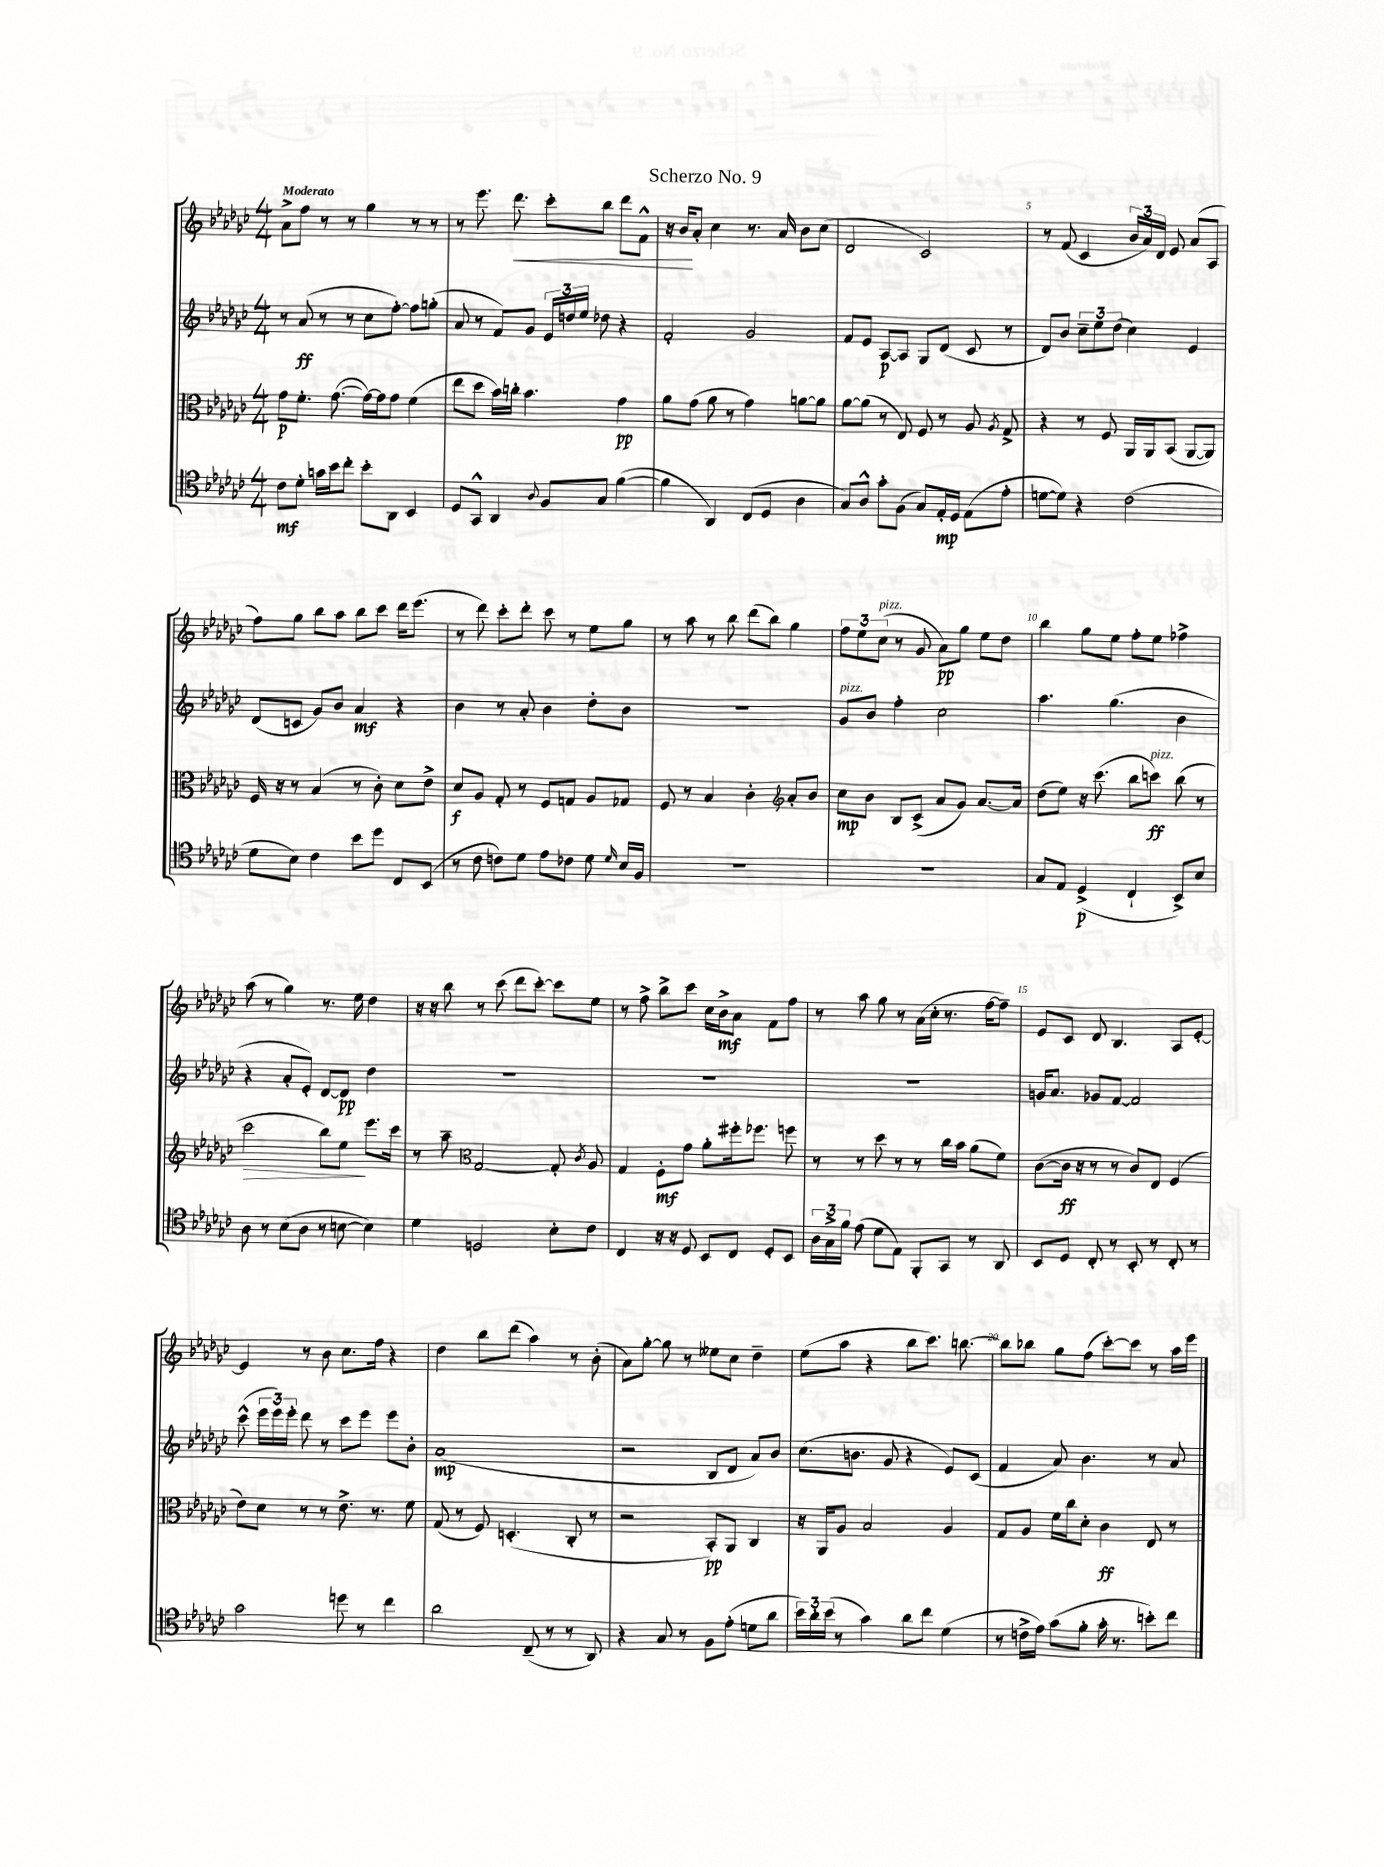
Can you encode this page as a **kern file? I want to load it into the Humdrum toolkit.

**kern	**dynam	**kern	**dynam	**kern	**dynam	**kern	**dynam
*part4	*part4	*part3	*part3	*part2	*part2	*part1	*part1
*staff4	*staff4	*staff3	*staff3	*staff2	*staff2	*staff1	*staff1
*clefC4	*	*clefC3	*	*clefG2	*	*clefG2	*
*k[b-e-a-d-g-c-]	*	*k[b-e-a-d-g-c-]	*	*k[b-e-a-d-g-c-]	*	*k[b-e-a-d-g-c-]	*
*M4/4	*	*M4/4	*	*M4/4	*	*M4/4	*
=1	=1	=1	=1	=1	=1	=1	=1
!	!	!	!	!	!	!LO:TX:a:B:t=Moderato	!
8c-\L	mf	8g-\L	p	8r	.	8a-^\L	.
8d-'\J	.	8.f'\J	.	(8a-/	ff	8ff\J	.
16gn\LL	.	.	.	8r	.	8r	.
16b-\J	.	([8.g-\	.	.	.	.	.
8cc-'\J	.	.	.	8r	.	8r	.
8b-'\L	.	16g-\LL_)	.	8cc-\L	.	4gg-\	.
.	.	16g-\J]	.	.	.	.	.
8AA-\J	.	8g-\J	.	[8ff'\J)	.	.	.
4BB-/	.	(4f\	.	8ff\L]	.	8r	.
.	.	.	.	(8ggn'\J	.	8r	.
=2	=2	=2	=2	=2	=2	=2	=2
8D-/L	.	8ee-\L	.	8a-/	.	8r	.
8GG-^^/J	.	8dd-\J	.	8r	.	8.eee-\	.
4AA-/	.	16b-\LL)	.	8f/L)	.	.	.
!	!	!	!	!	!	!	!LO:HP:b
.	.	16ccn'\JJ	.	.	.	8.ddd-\	<
.	.	4.b-\	.	8g-/J	.	.	.
8qqA-/	.	.	.	.	.	.	.
8F/L	.	.	.	24e-/LL	.	8ccc-'\L	.
.	.	.	.	24ddn/	.	.	.
.	.	.	.	24ee-/JJ	.	.	.
8G-/J	.	.	.	8dd-X\	.	8bb-\J	.
([4f\	.	4g-\	pp	4r	.	8ddd-\L	.
.	.	.	.	.	.	8f^^\J	.
=3	=3	=3	=3	=3	=3	=3	=3
4f\]	.	8a-\L	.	2f'/	.	16r	.
.	.	.	.	.	.	16b-/KL	.
.	.	(8g-\J	.	.	.	8a-'/J	[
4AA-/)	.	8a-\	.	.	.	4cc-\	.
.	.	8r	.	.	.	.	.
(8C-/L	.	4g-\)	.	2g-/	.	8.r	.
8D-/J	.	.	.	.	.	.	.
.	.	.	.	.	.	16a-/	.
4A-\	.	[8an\L	.	.	.	8b-\L	.
.	.	8a\J]	.	.	.	(8cc-\J	.
=4	=4	=4	=4	=4	=4	=4	=4
8G-/L)	.	[8a-\L	.	8f/L	.	2d-/	.
8A-^^/J	.	(8a-\J]	.	8e-/J	.	.	.
8g-'\L	.	8r	.	[8A-/L	p	.	.
(8F\J	.	8E-/)	.	8A-/J]	.	.	.
8G-/L)	.	8F/	.	8G-/L	.	2c-/)	.
16E-'/L	mp	8r	.	(8d-/J	.	.	.
16D-/JJ	.	.	.	.	.	.	.
(8E-\L	.	8A-/	.	8c-/	.	.	.
.	.	8qA-/	.	.	.	.	.
8e-'\J	.	8G-^/	.	8r	.	.	.
=5	=5	=5	=5	=5	=5	=5	=5
[8dn\L	.	4r	.	8d-/L)	.	8r	.
8d\J])	.	.	.	8b-/J	.	(8f/	.
4r	.	8r	.	12cc-~\L	.	4c-/	.
.	.	.	.	12ee-\	.	.	.
.	.	8F/	.	.	.	.	.
.	.	.	.	(12dd-\J	.	.	.
(2c-\	.	16AA-/LL	.	4cc-\)	.	24b-/LL	.
.	.	.	.	.	.	24a-/)	.
.	.	16AA-/J	.	.	.	.	.
.	.	.	.	.	.	24d-/JJ	.
.	.	(8BB-/J	.	.	.	8e-/	.
.	.	[8AA-/L	.	4e-/	.	(8a-/L	.
.	.	8AA-/J])	.	.	.	8A-/J	.
!!LO:LB:g=z
=6	=6	=6	=6	=6	=6	=6	=6
8d-\L	.	16F/	.	(8d-/L	.	8ff\L)	.
.	.	16r	.	.	.	.	.
8B-\J)	.	8r	.	8cn/J	.	8gg-\J	.
4c-\	.	(4B-/	.	8g-/L)	.	8bb-\L	.
.	.	.	.	8b-/J	.	8aa-\J	.
8b-\L	.	8r	.	4a-/	mf	8bb-\L	.
8dd-\J	.	8c-'\)	.	.	.	8ccc-\J	.
8C-/L	.	8d-\L	.	4r	.	16ddd-\KL	.
.	.	.	.	.	.	(8.eee-\J	.
(8BB-/J	.	8e-^\J	.	.	.	.	.
=7	=7	=7	=7	=7	=7	=7	=7
8r	.	8d-/L	f	4b-\	.	8r	.
8c-\	.	8A-/J	.	.	.	8ddd-\)	.
8cn\L)	.	8G-'/	.	8r	.	8ccc-'\L	.
8d-\J	.	8r	.	8a-'/	.	8ddd-'\J	.
8e-\L	.	8F/L	.	4b-\	.	8ccc-\	.
8c-X\J	.	8Gn/J	.	.	.	8r	.
8d-\	.	8A-/L	.	8dd-'\L	.	8ee-\L	.
16qqd-/	.	.	.	.	.	.	.
16B-/LL	.	8G-X/J	.	8b-\J	.	8gg-\J	.
16F/JJ	.	.	.	.	.	.	.
=8	=8	=8	=8	=8	=8	=8	=8
1r	.	8F/	.	1r	.	8r	.
.	.	8r	.	.	.	8aa-\	.
.	.	4B-/	.	.	.	8r	.
.	.	.	.	.	.	8bb-\	.
.	.	4c-'\	.	.	.	(8ddd-\L	.
.	.	.	.	.	.	8bb-\J)	.
*	*	*clefG2	*	*	*	*	*
.	.	8a-'/L	.	.	.	4gg-\	.
.	.	8b-/J	.	.	.	.	.
=9	=9	=9	=9	=9	=9	=9	=9
!	!	!	!	!LO:TX:a:i:t=pizz.	!	!	!
1r	.	8cc-\L	mp	8g-/L	.	12ff\L	.
.	.	.	.	.	.	12ee-\	.
.	.	8b-\J	.	8b-/J	.	.	.
!	!	!	!	!	!	!LO:TX:a:i:t=pizz.	!
.	.	.	.	.	.	(12cc-\J	.
.	.	8B-/L	.	4ff'\	.	8r	.
.	.	(8c-^/J	.	.	.	8g-/	.
.	.	8a-/L	.	2cc-\	.	8a-\L)	pp
.	.	8g-/J)	.	.	.	8gg-\J	.
.	.	[8.a-/L	.	.	.	8ee-\L	.
.	.	.	.	.	.	8dd-\J	.
.	.	16a-/Jk]	.	.	.	.	.
=10	=10	=10	=10	=10	=10	=10	=10
8G-/L	.	(8dd-\L	.	4.aa-\	.	4bb-\	.
8E-/J	.	8ee-\J)	.	.	.	.	.
(4D-^/	p	16r	.	.	.	8gg-\L	.
.	.	(8.ccc-\	.	.	.	.	.
.	.	.	.	(4.gg-\	.	8ee-\J	.
4C-`/	.	8bb-\L	.	.	.	8ff'\L	.
!	!	!LO:TX:a:i:t=pizz.	!	!	!	!	!
.	.	8cccn\J)	ff	.	.	8ee-\J	.
8BB-^/L)	.	(8bb-\	.	4b-\	.	4ff-X^\	.
8B-/J	.	8r	.	.	.	.	.
!!LO:LB:g=z
=11	=11	=11	=11	=11	=11	=11	=11
!	!	!	!LO:HP:b	!	!	!	!
8A-\	.	2ccc-\	>	4r	.	(8aa-\	.
8r	.	.	.	.	.	8r	.
(8B-\L	.	.	.	8a-'/L	.	4gg-\)	.
8A-\J	.	.	.	8e-'/J)	.	.	.
8r	.	8bb-\L)	.	[8d-/L	.	8.r	.
[8Bn\	.	8ee-\J	.	8d-/J]	pp	.	.
.	.	.	.	.	.	16ee-\	.
4B\])	.	8.eee-\L	]	4dd-\	.	4dd-\	.
.	.	16ccc-\Jk	.	.	.	.	.
=12	=12	=12	=12	=12	=12	=12	=12
4d-\	.	8r	.	1r	.	16r	.
.	.	.	.	.	.	16r	.
.	.	8aa-~\	.	.	.	8bb-\	.
*	*	*clefC3	*	*	*	*	*
2Dn/	.	[2G-/	.	.	.	8r	.
.	.	.	.	.	.	(8ccc-\	.
.	.	.	.	.	.	8ddd-\L	.
.	.	.	.	.	.	[8ccc-'\J)	.
8B-'\L	.	8G-'/]	.	.	.	8ccc-\L]	.
.	.	8qc-/	.	.	.	.	.
8c-\J	.	8A-/	.	.	.	8ee-\J	.
=13	=13	=13	=13	=13	=13	=13	=13
4C-/	.	4G-/	.	1r	.	8r	.
.	.	.	.	.	.	8ff^\	.
16r	.	8F'\L	mf	.	.	8bb-^\L	.
16r	.	.	.	.	.	.	.
8D-/	.	8g-\J	.	.	.	8ccc-\J	.
8BB-/L	.	8a-'\L	.	.	.	16cc-\LL	.
.	.	.	.	.	.	16b-^\J	mf
8C-/J	.	16ff#X'\k	.	.	.	8a-\J	.
.	.	8.ff-X\J	.	.	.	.	.
8D-'/L	.	.	.	.	.	8f\L	.
8BB-/J	.	8ffn\	.	.	.	8ff\J	.
=14	=14	=14	=14	=14	=14	=14	=14
24A-\LL	.	8r	.	1r	.	8r	.
24G-^\	.	.	.	.	.	.	.
24f\JJ	.	.	.	.	.	.	.
(8e-\	.	8r	.	.	.	8aa-\	.
8d-\L	.	8dd-\	.	.	.	8gg-\	.
8E-\J)	.	8r	.	.	.	8r	.
8FF'/L	.	8r	.	.	.	(16a-\LL	.
.	.	.	.	.	.	16cc-'\JJ	.
8GG-/J	.	16cc-\LL	.	.	.	8.r	.
.	.	16b-\JJ	.	.	.	.	.
8r	.	(8a-\L	.	.	.	.	.
.	.	.	.	.	.	[16ff\KL	.
8AA-/	.	8f\J)	.	.	.	8ff~\J])	.
=15	=15	=15	=15	=15	=15	=15	=15
8BB-/L	.	([8c-\L	.	16gn/KL	.	8e-/L	.
.	.	.	.	8.a-/J	.	.	.
8D-/J	.	16c-\Jk]	ff	.	.	8c-/J	.
.	.	16r	.	.	.	.	.
8C-'/	.	8r	.	8g-X/L	.	8d-/	.
8r	.	8r	.	[8f/J	.	4.B-/	.
8BB-'/	.	8c-/L)	.	2f/]	.	.	.
8r	.	8E-/J	.	.	.	.	.
8C-'/	.	(4F/	.	.	.	8A-/L	.
8r	.	.	.	.	.	[8e-'/J	.
!!LO:LB:g=z
=16	=16	=16	=16	=16	=16	=16	=16
2g-\	.	8e-\L)	.	(8ccc-^^\	.	4e-/]	.
.	.	8d-\J	.	24eee-\LL	.	.	.
.	.	.	.	24eee-\)	.	.	.
.	.	.	.	24eee-'\JJ	.	.	.
.	.	8r	.	8ddd-\	.	8r	.
.	.	8r	.	8r	.	8b-\	.
8ddn\	.	8.e-^\	.	8ccc-\L	.	8.cc-\L	.
8r	.	.	.	8eee-\J	.	.	.
.	.	8.r	.	.	.	16ff\Jk	.
4cc-\	.	.	.	8eee-\L	.	4r	.
.	.	8f\	.	8b-'\J	.	.	.
=17	=17	=17	=17	=17	=17	=17	=17
2a-\	.	(8G-/	.	(1a-	mp	4dd-\	.
.	.	8r	.	.	.	.	.
.	.	8F/)	.	.	.	8bb-\L	.
.	.	(4.Dn'/	.	.	.	(8ddd-\J	.
(8C-~/	.	.	.	.	.	4aa-\)	.
8r	.	.	.	.	.	.	.
8r	.	8C-'/	.	.	.	8r	.
8AA-/)	.	8r	.	.	.	(8b-'\	.
=18	=18	=18	=18	=18	=18	=18	=18
4r	.	2r	.	2r	.	8a-\L)	.
.	.	.	.	.	.	[8gg-'\J	.
8G-/	.	.	.	.	.	8gg-\]	.
8r	.	.	.	.	.	8r	.
8F\L	.	8BB-'/L)	pp	8B-/L	.	8ee--X\L	.
(8e-'\J	.	8AA-/J	.	8d-/J	.	8cc-\J	.
8dn\L	.	4C-/	.	8a-/L)	.	4dd-~\	.
8a-\J	.	.	.	8b-/J	.	.	.
=19	=19	=19	=19	=19	=19	=19	=19
24b-\LL)	.	16r	.	(8.cc-\L	.	(8ee-\L	.
24a-'\	.	.	.	.	.	.	.
.	.	16AA-/KL	.	.	.	.	.
(24b-\JJ	.	.	.	.	.	.	.
8r	.	8A-/J	.	.	.	8aa-\J	.
.	.	.	.	8.bn\J	.	.	.
4g-\)	.	2B-/	.	.	.	4r	.
.	.	.	.	8g-/	.	.	.
8a-\L	.	.	.	4r	.	8bb-\L	.
8cc-\J	.	.	.	.	.	8.ccc-\J)	.
(4d-\	.	4A-/	.	8e-/L)	.	.	.
.	.	.	.	.	.	[8.bbn\	.
.	.	.	.	(8c-/J	.	.	.
=20	=20	=20	=20	=20	=20	=20	=20
8r	.	8G-/L	.	4f/	.	8bb\L]	.
16cn^\LL	.	8A-/J	.	.	.	8bb-X\J	.
16e-\JJ)	.	.	.	.	.	.	.
(8g-\L	.	16f\LL	.	8a-/)	.	8gg-\L	.
.	.	16cc-\J	.	.	.	.	.
8f'\J	.	8d-'\J	.	4.b-\	.	(8ff\J	.
16g-'\	.	4c-\	ff	.	.	[8ccc-'\L)	.
8.r	.	.	.	.	.	.	.
.	.	.	.	.	.	8ccc-\J]	.
8bn'\L)	.	8E-/	.	8r	.	8r	.
8cc-\J	.	8r	.	8a-/	.	16aa-\LL	.
.	.	.	.	.	.	16eee-\JJ	.
==	==	==	==	==	==	==	==
*-	*-	*-	*-	*-	*-	*-	*-
